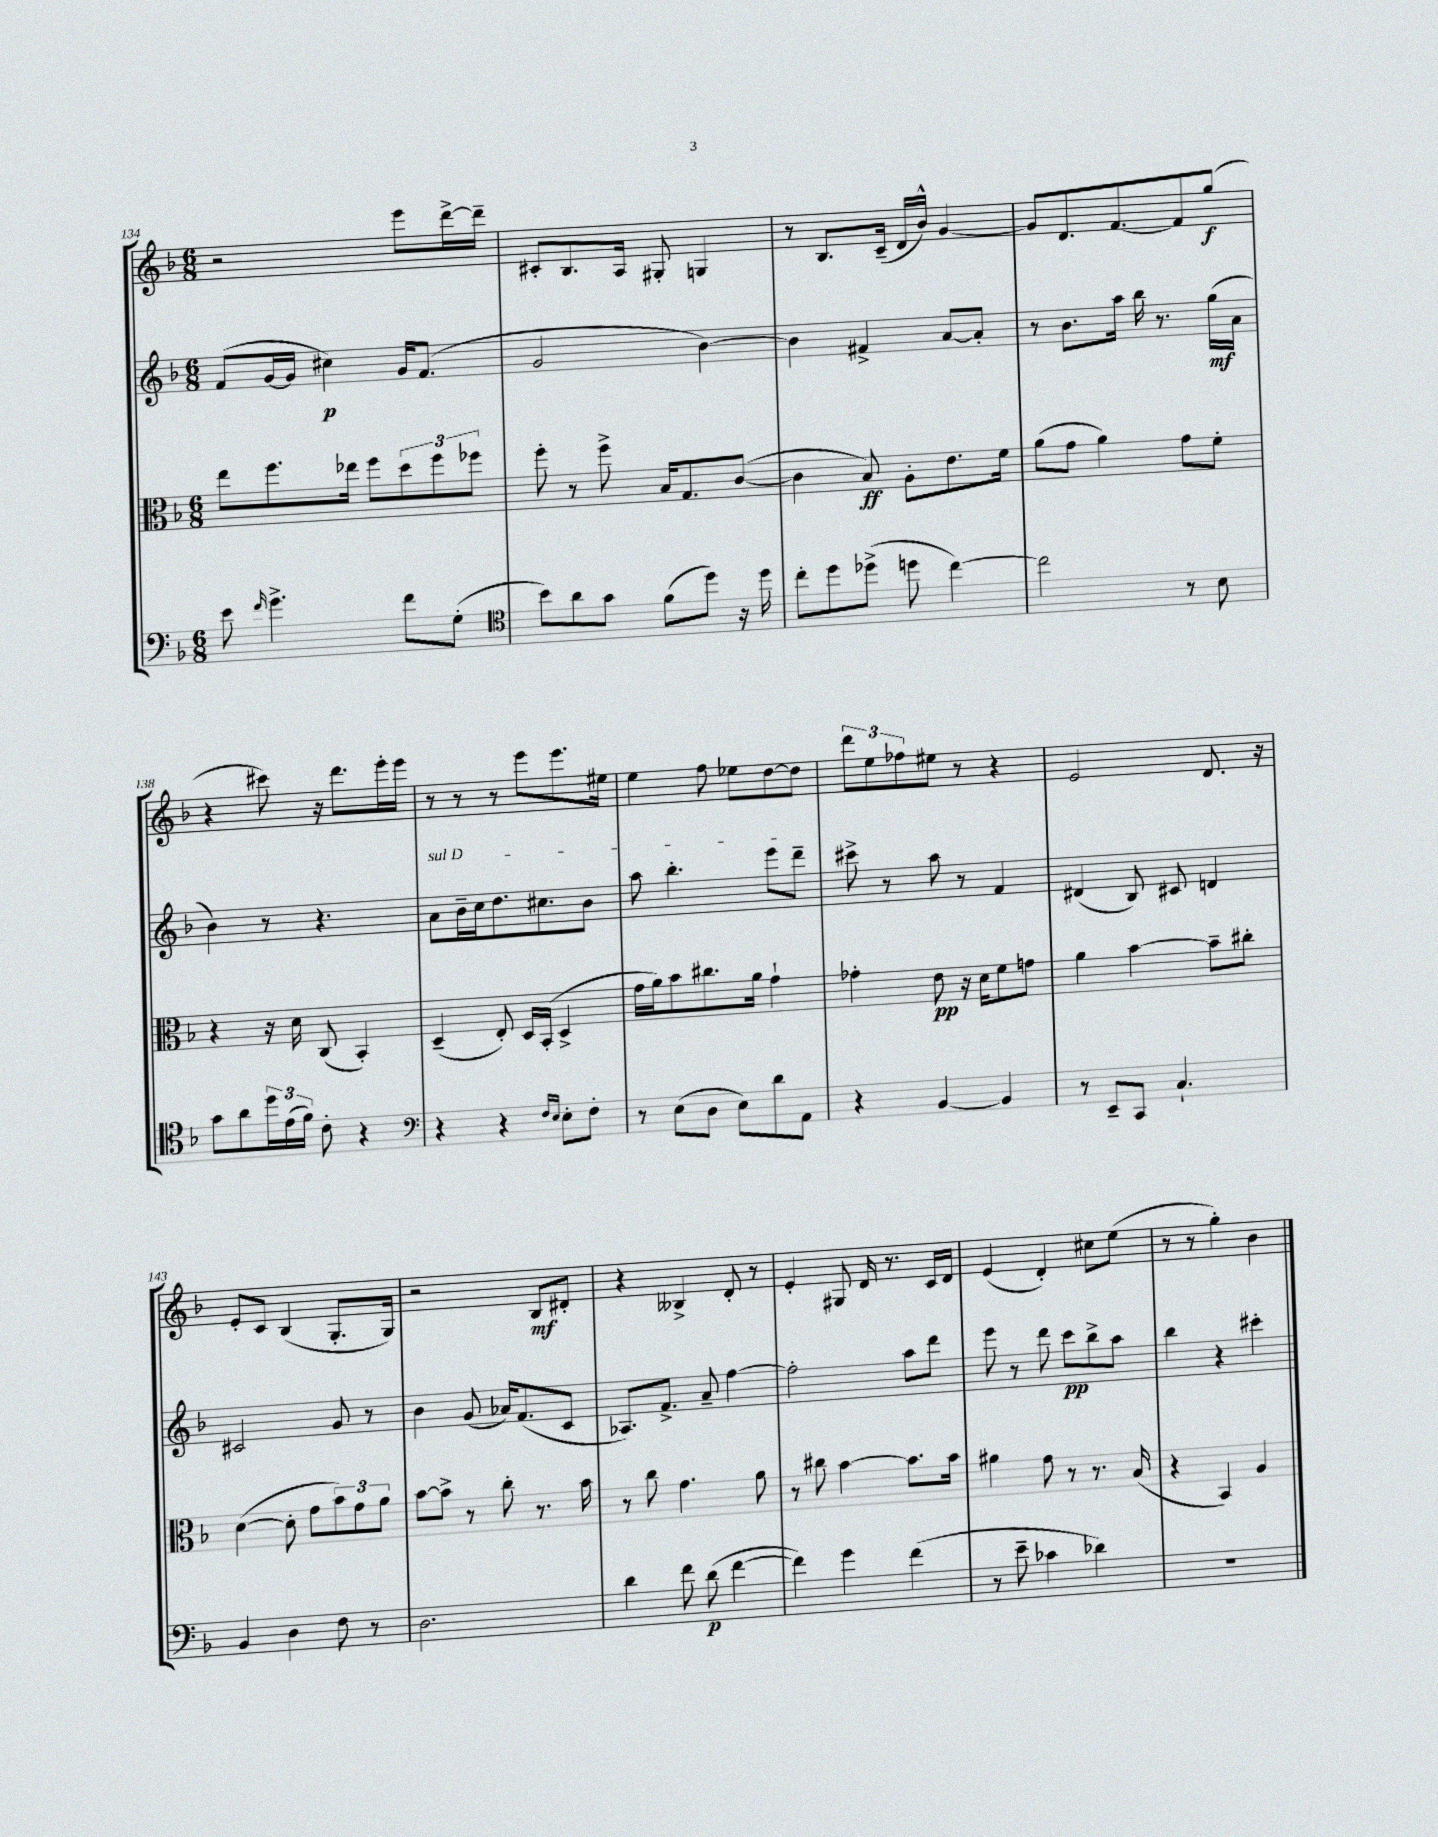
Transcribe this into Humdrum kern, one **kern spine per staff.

**kern	**kern	**kern	**kern
*staff4	*staff3	*staff2	*staff1
*clefF4	*clefC3	*clefG2	*clefG2
*k[b-]	*k[b-]	*k[b-]	*k[b-]
*M6/8	*M6/8	*M6/8	*M6/8
8e	8ee	(8f	2r
16qqf	.	.	.
4.g^	8.ff	[16g	.
.	.	16g]	.
.	.	4cc#)	.
.	16ee-	.	.
.	8ff	.	.
8f	12dd	16g	8eee
.	.	(8.f	.
.	12ff	.	.
(8G'	.	.	[16ddd^
.	12ff-	.	.
.	.	.	16ddd~]
=	=	=	=
*clefC4	*	*	*
8b-)	8ff'	2g	8c#'
8a	8r	.	8.B-
8g	8ff^	.	.
.	.	.	16A
(8f	16B-	.	8G#'
.	8.G	.	.
8dd)	.	[4b-)	4G
16r	([8c	.	.
16dd	.	.	.
=	=	=	=
8cc'	4c]	4b-]	8r
8dd	.	.	8.B-
(8dd-^	8B-)	4f#^	.
.	.	.	(16c~
8dd	8A'	.	16d
.	.	.	16b-^^)
[4cc)	8.e	[8a	[4g
.	.	8a']	.
.	16f	.	.
=	=	=	=
2cc]	(8a	8r	8g]
.	8g	8.b-	8.d
.	4a)	.	.
.	.	16aa	[8.f
.	.	16bb-	.
.	.	8.r	.
8r	8g	.	8f]
8B-	8f'	(16gg	(8gg
.	.	16a	.
=	=	=	=
8g	4r	4b-)	4r
8a	.	.	.
24dd	16r	8r	8ccc#)
(24e	.	.	.
.	16d	.	.
24f)	.	.	.
8c'	(8C	4.r	16r
.	.	.	8.ddd
4r	4BB-')	.	.
.	.	.	16eee'
.	.	.	16eee
=	=	=	=
*clefF4	*	*	*
4r	(4D~	8a	8r
.	.	16b-~	8r
.	.	16cc	.
4r	8E')	8.dd	8r
.	16D	.	8eee
.	(16BB-'	8.cc#	.
16qqF	.	.	.
16qqE	.	.	.
8E'	4D^	.	8.eee
8F'	.	8b-	.
.	.	.	16ee#
=	=	=	=
8r	16g	8aa	4ee
.	16a)	.	.
(8E	8b-	4.bb-'	.
8D	8.cc#	.	8ff
8E)	.	.	8ee-
.	16a	.	.
8d	4g`	8eee	[8dd
8AA	.	8ddd~	8dd]
=	=	=	=
4r	4g-'	8ccc#^	12ddd
.	.	.	12ee
.	.	8r	.
.	.	.	12ff-
[4BB-	8e	8aa	8ee#
.	16r	8r	8r
.	16d	.	.
4BB-]	8f	4f	4r
.	8g	.	.
=	=	=	=
8r	4a	(4d#	2e
8EE~	.	.	.
8CC	[4b-	8B-)	.
4.C`	.	8c#	.
.	8b-~]	4d	8.d
.	8cc#'	.	.
.	.	.	16r
=	=	=	=
4BB-	([4d	2c#	8e'
.	.	.	8c
4D	8d']	.	(4B-
.	8g	.	.
8F	12b-)	8g	8.G'
.	12g	.	.
8r	.	8r	.
.	12a	.	.
.	.	.	16G)
=	=	=	=
2.D	[8b-	4b-	2r
.	8b-^]	.	.
.	8r	(8g	.
.	8cc'	16a-)	.
.	.	(8.f	.
.	8.r	.	8B-
.	.	8c	8d#'
.	16b-	.	.
=	=	=	=
4d	8r	8.A-)	4r
.	8cc	.	.
.	.	8.f^	.
8f	4.g	.	4B--^
(8d	.	8a~	.
[4f	.	[4ff	8d'
.	8a	.	8r
=	=	=	=
4f])	8r	2ff']	4e'
.	8cc#	.	.
4g	[4b-	.	8G#
.	.	.	16d
.	.	.	8.r
(4f	8.b-]	8aa	.
.	.	8ddd	16c
.	16b-	.	16d
=	=	=	=
8r	4a#	8eee	(4e
8e~	.	8r	.
4c-	8g	8ddd	4d')
.	8r	8ccc	.
4d-)	8.r	8bb-^	8cc#
.	.	8aa	(8ee
.	(16B-	.	.
=	=	=	=
2.r	4r	4bb-	8r
.	.	.	8r
.	4BB-)	4r	4gg')
.	4A	4ccc#'	4b-
==	==	==	==
*-	*-	*-	*-
